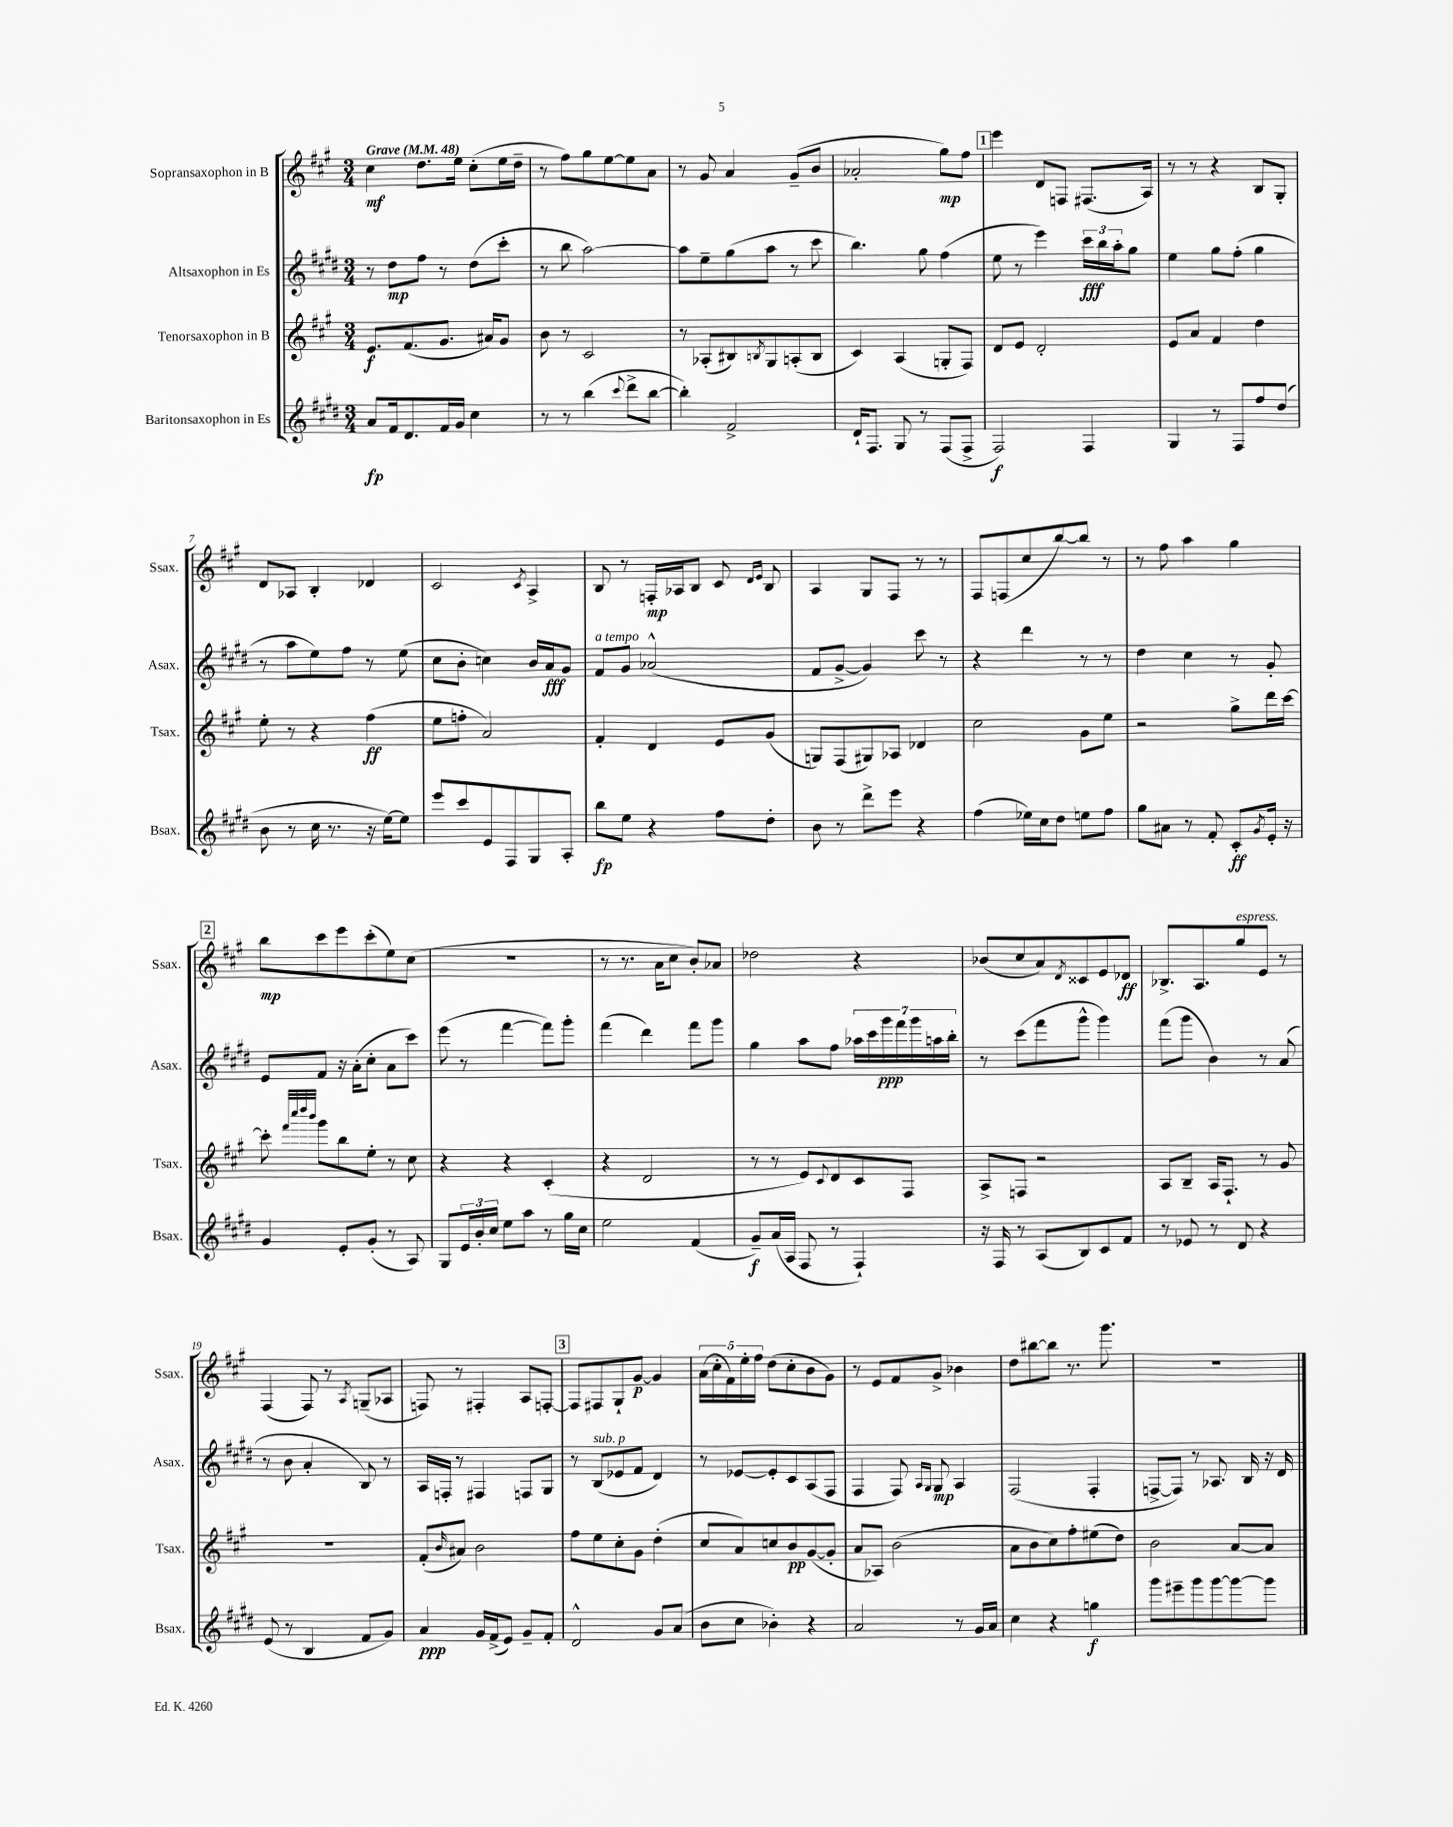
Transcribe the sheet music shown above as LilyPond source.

<<
\new StaffGroup <<
\new Staff = "s0" \with { instrumentName = "Sopransaxophon in B" shortInstrumentName = "Ssax." } {
    \clef treble \key a \major \numericTimeSignature \time 3/4 \tempo "Grave" 4 = 48
    cis''4\mf d''8. e''16 cis''8-.( e''16 d''16-- |
    r8 fis''8) gis''8 e''8~ e''8 a'8 |
    r8 gis'8 a'4 gis'8--( b'8 |
    aes'2-. gis''8\mp) fis''8 |
    \mark \markup { \box "1" } e'''4 d'8 f8 fis8.( a16) |
    r8 r8 r4 b8 gis8-. |
    d'8 aes8 b4-. des'4 |
    cis'2 \acciaccatura { cis'8 } a4-> |
    b8 r8 f16-.\mp aes16 b8 cis'8 \grace { d'16 e'16 } b8 |
    a4 gis8 fis8 r8 r8 |
    fis8 f8( cis''8 b''8~) b''8 r8 |
    r8 fis''8 a''4 gis''4 |
    \mark \markup { \box "2" } b''8\mp cis'''8 e'''8 cis'''8-.( e''8) cis''8( |
    R2. |
    r8 r8. a'16 cis''8 b'8-.) aes'8 |
    des''2 r4 |
    bes'8( cis''8 a'8) \acciaccatura { d'8 } cisis'8 e'8 des'8\ff |
    bes8.-> a8. gis''8^\markup { \italic "espress." } e'8 r8 |
    fis4( fis8) r8 \acciaccatura { a8 } g8--( aes8 |
    f8) r8 fis4-. a8 f8~-. |
    \mark \markup { \box "3" } f8 fis8 gis8-! gis'8~\p gis'4 |
    \tuplet 5/4 { a'16( cis''16-. fis'16) e''16-. fis''16 } d''8( cis''8-. b'8 gis'8) |
    r8 e'8 fis'8 gis'8-> bes'4 |
    d''8 bis''8~ bis''8 r8. gis'''8. |
    R2. \bar "|." |
}
\new Staff = "s1" \with { instrumentName = "Altsaxophon in Es" shortInstrumentName = "Asax." } {
    \clef treble \key e \major \numericTimeSignature \time 3/4
    r8 dis''8\mp fis''8 r8 dis''8( cis'''8-. |
    r8 b''8 a''2~) |
    a''8 e''8-- gis''8( a''8 r8 cis'''8 |
    b''4.) gis''8 fis''4( |
    \mark \markup { \box "1" } e''8 r8 e'''4) \tuplet 3/2 { cis'''16\fff b''16 a''16-. } gis''8 |
    e''4 gis''8 fis''8-.( gis''4 |
    r8 a''8 e''8) fis''8 r8 e''8( |
    cis''8 b'8-. c''4) b'16 a'16\fff gis'8 |
    fis'8^\markup { \italic "a tempo" } gis'8 aes'2-^( |
    fis'8 gis'8~-> gis'4) cis'''8 r8 |
    r4 dis'''4 r8 r8 |
    dis''4 cis''4 r8 gis'8-. |
    \mark \markup { \box "2" } e'8 fis'8 r16 a'16-.( cis''8-. a'8 cis'''8) |
    e'''8( r8 fis'''4~ fis'''8) gis'''8-. |
    fis'''4( dis'''4) fis'''8 gis'''8 |
    gis''4 a''8 fis''8 \tuplet 7/4 { aes''16 cis'''16 gis'''16\ppp fis'''16 gis'''16 a''16 b''16-. } |
    r8 cis'''8( fis'''8 gis'''8-^ gis'''4) |
    fis'''8( gis'''8 b'4) r8 a'8( |
    r8 b'8 a'4-. b8) r8 |
    a16 f16-. r8 fis4 f8 gis8 |
    \mark \markup { \box "3" } r8 b8^\markup { \italic "sub. p" }( ees'8 fis'8 dis'4) |
    r8 ees'8~ ees'8-. cis'8 a8( fis8 |
    fis4 fis8) \grace { a16 gis16 } gis8\mp a4 |
    fis2( fis4-. |
    f8~-> f8) r8 aes8. b16 r16 dis'16 \bar "|." |
}
\new Staff = "s2" \with { instrumentName = "Tenorsaxophon in B" shortInstrumentName = "Tsax." } {
    \clef treble \key a \major \numericTimeSignature \time 3/4
    e'8.\f fis'8.( gis'8. ais'16) gis'8 |
    b'8 r8 cis'2 |
    r8 aes8-.( bis8) \acciaccatura { b8 } gis8 a8-.( b8 |
    cis'4) a4( g8-. fis8) |
    \mark \markup { \box "1" } d'8 e'8 d'2-. |
    e'8 a'8 fis'4 d''4 |
    e''8-. r8 r4 fis''4\ff( |
    e''8 f''8-. a'2) |
    fis'4-. d'4 e'8 gis'8( |
    g8) fis8( gis8) aes8 des'4 |
    cis''2 gis'8 e''8 |
    r2 gis''8-> d'''16 cis'''16~ |
    \mark \markup { \box "2" } cis'''8-. \grace { fis'''32 cis''''32 d''''32 b'''32 } gis'''8 b''8 e''8-. r8 cis''8 |
    r4 r4 cis'4-.( |
    r4 d'2 |
    r8 r8 e'8) \appoggiatura { cis'8 } d'8 cis'8 fis8 |
    a8-> f8 r2 |
    a8 b8-- a16 fis8.-! r8 gis'8 |
    R2. |
    fis'8-.( \grace { b'16 } ais'8) b'2 |
    \mark \markup { \box "3" } fis''8 e''8 cis''8-. gis'8 d''4-.( |
    cis''8 a'8) c''8 b'8\pp gis'8~( gis'8-. |
    a'8 aes8) b'2( |
    a'8 b'8 cis''8) fis''8-. eis''8( d''8) |
    b'2 a'8~ a'8 \bar "|." |
}
\new Staff = "s3" \with { instrumentName = "Baritonsaxophon in Es" shortInstrumentName = "Bsax." } {
    \clef treble \key e \major \numericTimeSignature \time 3/4
    a'8\fp fis'16 dis'8. fis'16 gis'16 cis''4 |
    r8 r8 b''4( \appoggiatura { cis'''8 } dis'''8-> b''8~ |
    b''4-.) fis'2-> |
    dis'16-! fis8. gis8 r8 fis8( fis8-> |
    \mark \markup { \box "1" } fis2\f) fis4 |
    gis4 r8 fis8 fis''8 dis''8( |
    b'8 r8 cis''16 r8. r16 e''16~) e''8 |
    e'''8 cis'''8 e'8 fis8 gis8 a8-. |
    b''8\fp e''8 r4 fis''8 dis''8-. |
    b'8 r8 dis'''8-> e'''8 r4 |
    fis''4( ees''16) cis''16 dis''8 e''8 fis''8 |
    gis''8 ais'8 r8 fis'8-. cis'8-.\ff \acciaccatura { gis'8 } e'16-. r16 |
    \mark \markup { \box "2" } gis'4 e'8-. gis'8-.( r8 a8) |
    gis8 \tuplet 3/2 { e'16 b'16-. cis''16 } e''8 a''8 r8 gis''16 cis''16 |
    e''2 fis'4( |
    gis'8--\f) a'16( a16 fis8 r8 fis4-!) |
    r16 fis16 r8 a8( b8) cis'8 fis'8 |
    r8 ees'8 r8 dis'8 r4 |
    e'8( r8 b4 fis'8 gis'8) |
    a'4\ppp gis'16 fis'16->( e'8) gis'8-- fis'8-. |
    \mark \markup { \box "3" } dis'2-^ gis'8 a'8( |
    b'8 cis''8 bes'4-.) r4 |
    a'2 r8 gis'16 a'16 |
    cis''4 r4 g''4\f |
    gis'''8 eis'''8-- gis'''8 gis'''8~ gis'''8~ gis'''8 \bar "|." |
}
>>
>>
